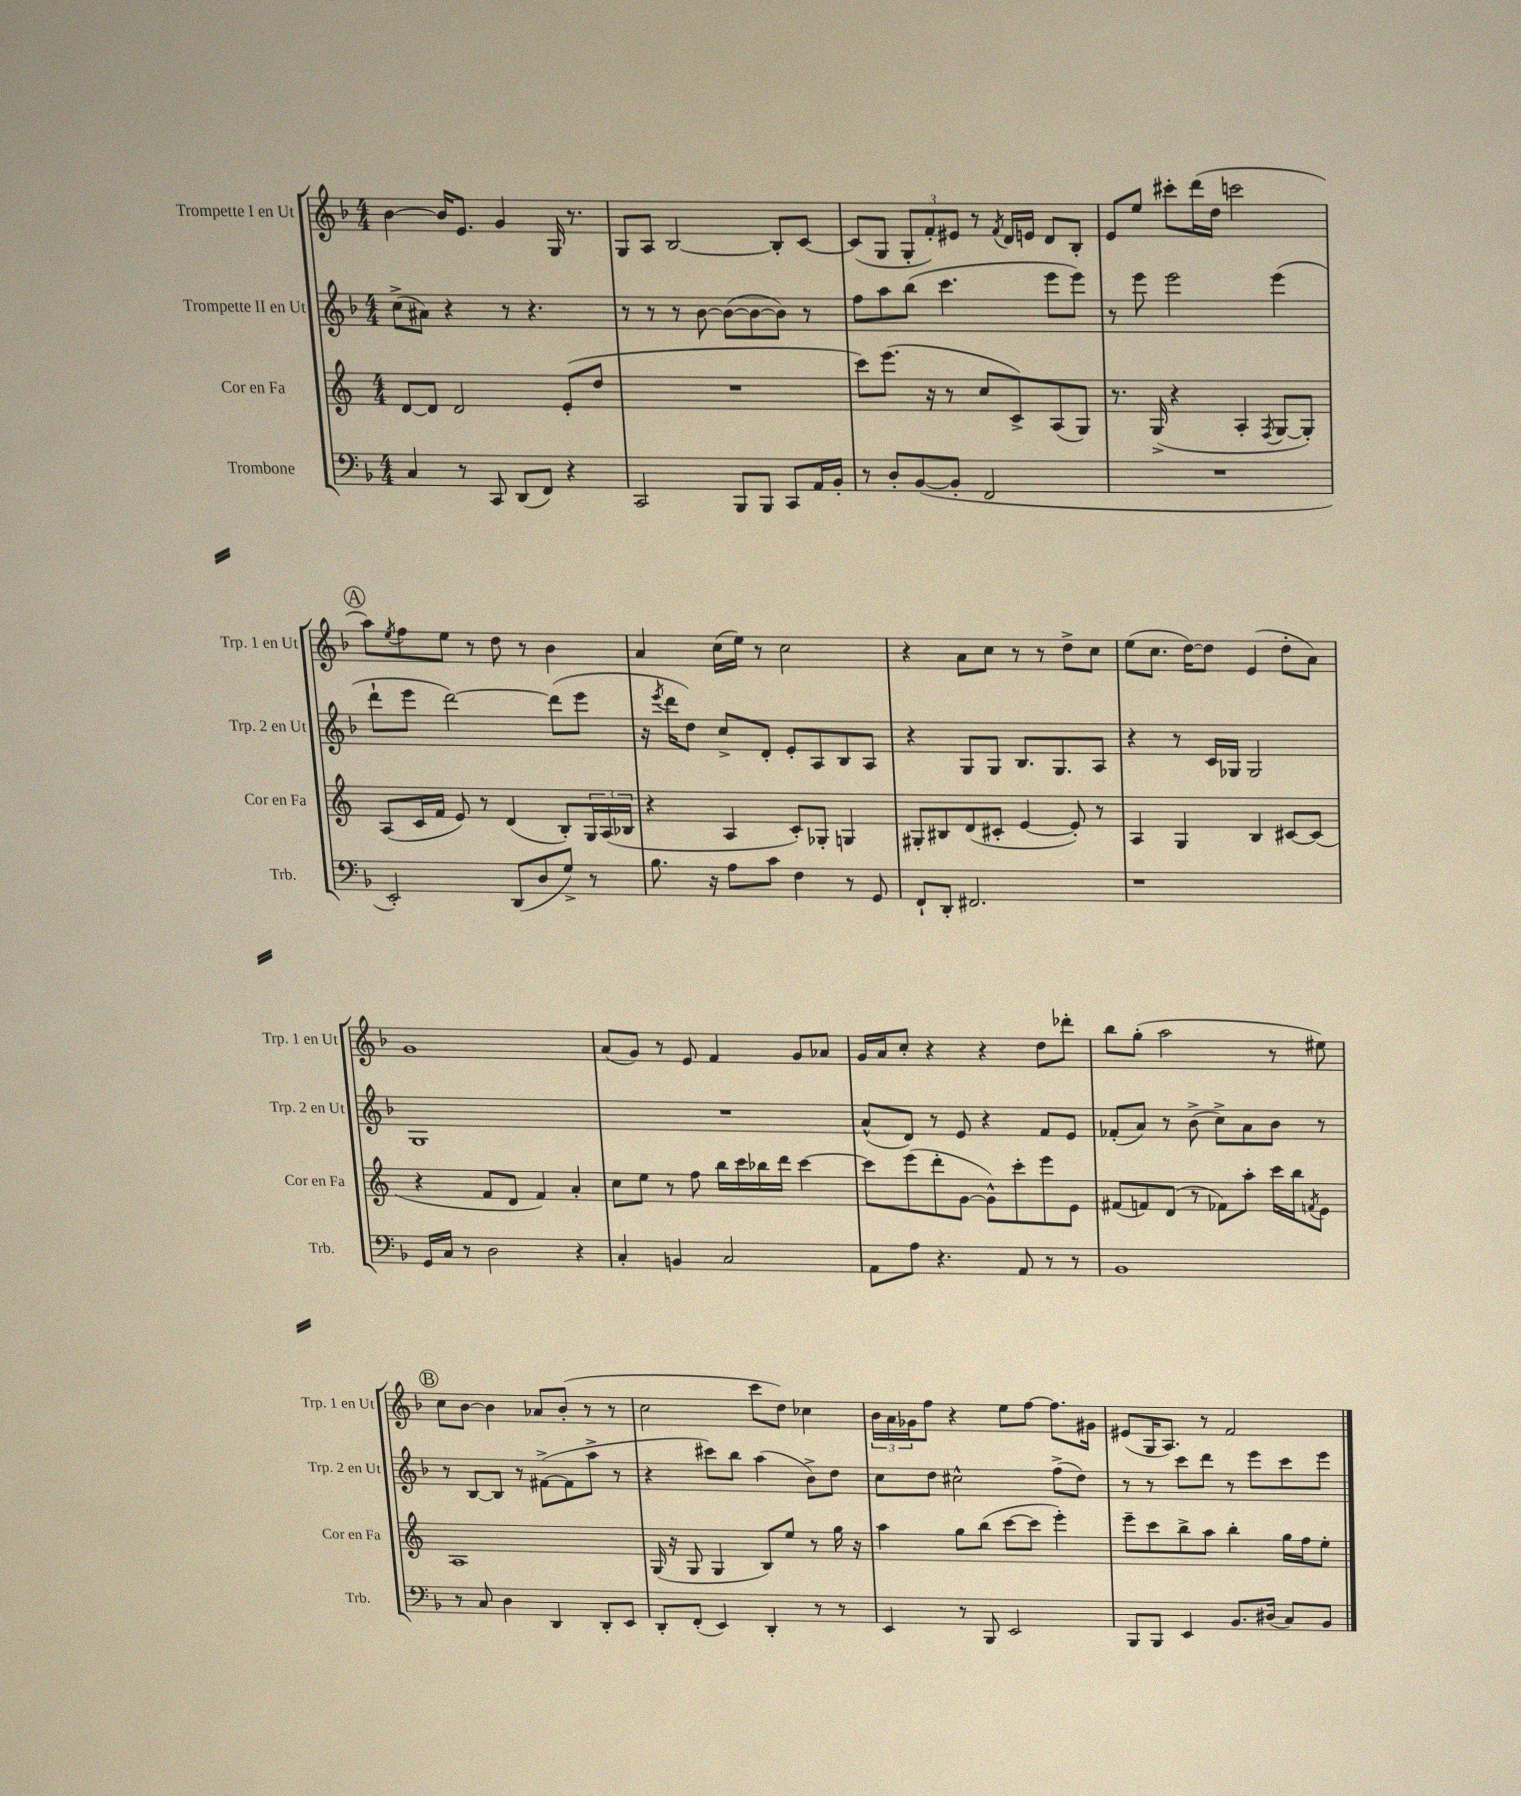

**kern	**kern	**kern	**kern
*staff4	*staff3	*staff2	*staff1
*clefF4	*clefG2	*clefG2	*clefG2
*k[b-]	*k[]	*k[b-]	*k[b-]
*M4/4	*M4/4	*M4/4	*M4/4
4C/	[8d/L	(8cc^\L	[4b-\
.	8d/]J	8a#\J)	.
8r	2d/	4r	16b-/]LK
.	.	.	8.e/J
8CC/	.	.	.
(8DD/L	.	8r	4g/
8FF/J)	.	4.r	.
4r	(8e'/L	.	16G/
.	.	.	8.r
.	8dd/J	.	.
=	=	=	=
2CC/	1r	8r	8G/L
.	.	8r	8A/J
.	.	8r	[2B-/
.	.	[8b-\	.
8BBB-/L	.	(8b-\_L	.
8BBB-/J	.	8b-\_	.
8CC/L	.	8b-\]J)	8B-'/]L
16AA/L	.	8r	[8c/J
16BB-'/JJ	.	.	.
=	=	=	=
8r	8ccc\L)	8ff\L	(8c/]L
8D'/L	(8.eee\J	8aa\	8G/J
([8BB-/	.	(8bb-\J	12G'/L
.	16r	.	.
.	.	.	12f'/)
8BB-'/]J	8r	4.ccc\	.
.	.	.	12e#/J
2FF/	8cc/L	.	8r
.	.	.	8qf/
.	8c^/)	.	16d/LL
.	.	.	16e/JJ
.	(8A/	8eee\L	8d/L
.	8G/J)	8eee\J)	8B-'/J
=	=	=	=
1r	8.r	8r	8e/L
.	.	8eee\	8ee/J
.	(16G^/	.	.
.	4r	2eee\	8ccc#'\L
.	.	.	(16ddd\L
.	.	.	16dd\JJ
.	4A'/	.	2ccc\
.	8qF/	.	.
.	[8G/L	(4eee\	.
.	8G'/]J)	.	.
=	=	=	=
2EE'/)	(8A/L	8ddd`\L	8aa\L)
.	.	.	8qee/
.	16c/L	8eee\J	8ff\
.	16f/JJ	.	.
.	8e/)	[2ddd\)	8ee\J
.	8r	.	8r
(8DD/L	(4d/	.	8dd\
8D/	.	.	8r
8G^/J)	8B'/L)	(8ddd\]L	4b-\
8r	24G/L	8eee\J	.
.	(24A/	.	.
.	24B-/JJ	.	.
=	=	=	=
8.B-\	4r	16r	4a/
.	.	8qeee/	.
.	.	16ddd\LK	.
.	.	8dd\J)	.
16r	.	.	.
8A\L	4A/	8cc^/L	(16cc\LL
.	.	.	16ee\JJ)
8c\J	.	8d'/J	8r
4F\	8c'/L)	8e'/L	2cc\
.	8G-'/J	8A/	.
8r	4G/	8B-/	.
8GG/	.	8A/J	.
=	=	=	=
8FF`/L	8G#'/L	4r	4r
8DD'/J	8B#/	.	.
2.FF#/	(8d/	8G/L	8a\L
.	8c#'/J	8G/J	8cc\J
.	[4e/	8.B-/L	8r
.	.	.	8r
.	.	8.G/	.
.	8e'/])	.	8dd^\L
.	8r	8A/J	8cc\J
=	=	=	=
1r	4A/	4r	(8ee\L
.	.	.	8.cc\J
.	4G/	8r	.
.	.	.	[16dd\LK)
.	.	16c/LL	8dd\]J
.	.	16G-/JJ	.
.	4B/	2G-/	(4e/
.	[8c#/L	.	8dd'\L
.	(8c#/]J	.	8a\J)
=	=	=	=
16GG/LL	4r	1G	1g
16C/JJ	.	.	.
8r	.	.	.
2D\	8f/L	.	.
.	8d/J	.	.
.	4f/)	.	.
4r	4a'/	.	.
=	=	=	=
4C'/	8cc\L	1r	(8a/L
.	8ee\J	.	8g/J)
4BB/	8r	.	8r
.	8ff\	.	8e/
2C/	16bb\LL	.	4f/
.	16ccc\	.	.
.	16bb-\	.	.
.	16ddd\JJ	.	.
.	[4ccc\	.	8g/L
.	.	.	8a-/J
=	=	=	=
8AA\L	8ccc\]L	(8a^^/L	16g/LL
.	.	.	16a/J
8A\J	(8eee\	8d/J)	8cc'/J
4.r	8ddd'\	8r	4r
.	[8g\J	8e/	.
.	8g^^\]L)	4r	4r
8AA/	8ccc'\	.	.
8r	8eee\	8f/L	8dd\L
8r	8e\J	8e/J	8ddd-'\J
=	=	=	=
1BB-	(8f#/L	(8f-'/L	8bb-\L
.	8f/)	8a/J)	(8gg'\J
.	(8d/J	8r	2aa\
.	8r	(8b-^\	.
.	8f-\L)	8cc^\L)	.
.	8aa'\J	8a\	.
.	16ccc\LL	8b-\J	8r
.	16bb\J	.	.
.	8qf/	.	.
.	8e\J	8r	8ee#\)
=	=	=	=
8r	1A	8r	8cc\L
8C/	.	[8B-/L	[8b-\J
4D\	.	8B-/]J	4b-\]
.	.	8r	.
4DD/	.	([8f#^\L	8a-/L
.	.	8f#\]	(8b-'/J
8DD'/L	.	8aa^\J	8r
8EE/J	.	8r	8r
=	=	=	=
8DD'/L	(16G/	4r	2cc\
.	16r	.	.
(8FF'/J	8G/	.	.
4EE/)	4G/	8ccc#\L)	.
.	.	8bb-\J	.
4DD'/	8B/L)	(4aa\	8ccc\L
.	8ee/J	.	8dd\J)
8r	8r	8b-^\L)	4cc-\
8r	16gg\	8dd\J	.
.	16r	.	.
=	=	=	=
4EE/	4aa\	8cc\L	24b-\LL
.	.	.	24a\
.	.	.	24g-\J
.	.	8dd\J	8ff\J
8r	8gg\L	2cc#^^\	4r
8BBB-/	(8bb\J	.	.
2EE/	[8ccc\L	.	8ee\L
.	8ccc\]J	.	[8ff\J
.	4eee'\)	(8ff^\L	8.ff\]L
.	.	8dd\J)	.
.	.	.	16g#\Jk
=	=	=	=
8BBB-/L	8eee~\L	8r	(8e#/L
8BBB-/J	8ccc\	8r	16G/K
.	.	.	8.A/J)
4EE/	8bb^\	8ccc\L	.
.	8aa\J	8ddd\J	8r
8.BB-/L	4bb'\	8r	2f/
.	.	8eee\L	.
(16D#/Jk	.	.	.
8C/L)	16gg\LL	8ccc\	.
.	16ff\J	.	.
8BB-/J	8ee'\J	8eee\J	.
==	==	==	==
*-	*-	*-	*-
